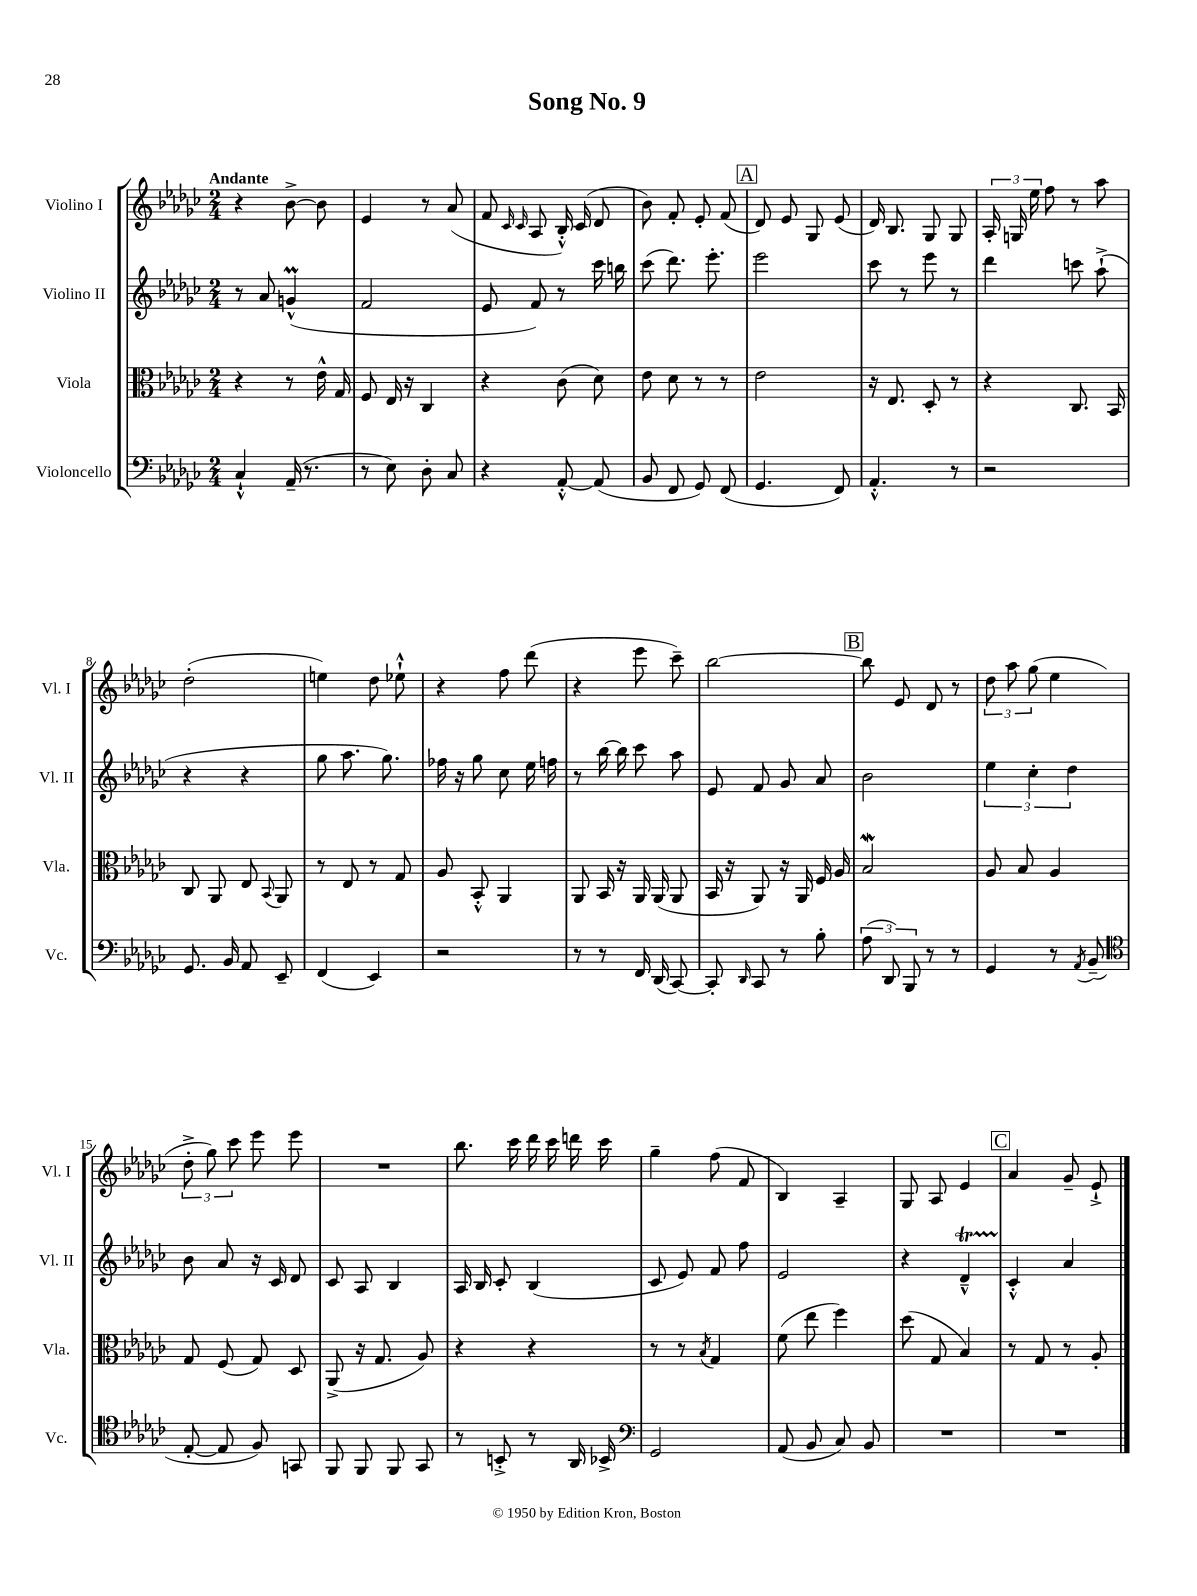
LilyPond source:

\header { title = "Song No. 9" }
<<
\new StaffGroup <<
\new Staff = "s0" \with { instrumentName = "Violino I" shortInstrumentName = "Vl. I" } {
    \clef treble \key ges \major \numericTimeSignature \time 2/4 \tempo "Andante"
    \autoBeamOff r4 bes'8~-> bes'8 |
    ees'4 r8 aes'8( |
    f'8 \grace { ces'16 ces'16 } aes8 bes16-.-^) ces'16( des'8 |
    bes'8) f'8-. ees'8-. f'8( |
    \mark \markup { \box "A" } des'8) ees'8 ges8 ees'8( |
    des'16) bes8. ges8 ges8 |
    \tuplet 3/2 { aes16-. g16 ees''16 } f''8 r8 aes''8 |
    des''2-.( |
    e''4) des''8 ees''8-!-^ |
    r4 f''8 des'''8( |
    r4 ees'''8 ces'''8--) |
    bes''2~ |
    \mark \markup { \box "B" } bes''8 ees'8 des'8 r8 |
    \tuplet 3/2 { des''8 aes''8 ges''8( } ees''4 |
    \tuplet 3/2 { des''8-.-> ges''8) ces'''8 } ees'''8 ees'''8 |
    R2 |
    bes''8. ces'''16 des'''16 ces'''16 d'''16 ces'''16 |
    ges''4-- f''8( f'8 |
    bes4) aes4-- |
    ges8 aes8 ees'4 |
    \mark \markup { \box "C" } aes'4 ges'8-- ees'8-!-> \bar "|." |
}
\new Staff = "s1" \with { instrumentName = "Violino II" shortInstrumentName = "Vl. II" } {
    \clef treble \key ges \major \numericTimeSignature \time 2/4
    \autoBeamOff r8 aes'8 g'4-^\prall( |
    f'2 |
    ees'8 f'8) r8 ces'''16 b''16 |
    ces'''8( des'''8.) ees'''8.-. |
    \mark \markup { \box "A" } ees'''2 |
    ces'''8 r8 ees'''8 r8 |
    des'''4 c'''8 aes''8-!->( |
    r4 r4 |
    ges''8 aes''8. ges''8.) |
    fes''16 r16 ges''8 ces''8 ees''16 f''16 |
    r8 bes''16~ bes''16 ces'''8 aes''8 |
    ees'8 f'8 ges'8 aes'8 |
    \mark \markup { \box "B" } bes'2 |
    \tuplet 3/2 { ees''4 ces''4-. des''4 } |
    bes'8 aes'8 r16 ces'16 des'8 |
    ces'8 aes8 bes4 |
    aes16 bes16 ces'8-. bes4( |
    ces'8 ees'8) f'8 f''8 |
    ees'2 |
    r4 des'4---^\startTrillSpan |
    \mark \markup { \box "C" } ces'4-.-^\stopTrillSpan aes'4 \bar "|." |
}
\new Staff = "s2" \with { instrumentName = "Viola" shortInstrumentName = "Vla." } {
    \clef alto \key ges \major \numericTimeSignature \time 2/4
    \autoBeamOff r4 r8 ees'16-^ ges16 |
    f8 ees16 r16 ces4 |
    r4 ces'8( des'8) |
    ees'8 des'8 r8 r8 |
    \mark \markup { \box "A" } ees'2 |
    r16 ees8. des8-. r8 |
    r4 ces8. bes,16 |
    ces8 aes,8 ees8 \appoggiatura { bes,8 } aes,8 |
    r8 ees8 r8 ges8 |
    aes8 bes,8-.-^ aes,4 |
    aes,8 bes,16 r16 aes,16 aes,16( aes,8 |
    bes,16 r16 aes,8) r16 aes,16 f16 aes16 |
    \mark \markup { \box "B" } bes2\mordent |
    aes8 bes8 aes4 |
    ges8 f8( ges8) des8 |
    aes,8->( r16 ges8. aes8) |
    r4 r4 |
    r8 r8 \acciaccatura { bes8 } ges4 |
    f'8( ees''8 f''4) |
    des''8( ges8 bes4) |
    \mark \markup { \box "C" } r8 ges8 r8 aes8-. \bar "|." |
}
\new Staff = "s3" \with { instrumentName = "Violoncello" shortInstrumentName = "Vc." } {
    \clef bass \key ges \major \numericTimeSignature \time 2/4
    \autoBeamOff ces4-!-^ aes,16--( r8. |
    r8 ees8) des8-. ces8 |
    r4 aes,8~-.-^ aes,8( |
    bes,8 f,8 ges,8) f,8( |
    \mark \markup { \box "A" } ges,4. f,8) |
    aes,4.-.-^ r8 |
    r2 |
    ges,8. bes,16 aes,8 ees,8-- |
    f,4( ees,4) |
    r2 |
    r8 r8 f,16 des,16( ces,8~) |
    ces,8-. \grace { des,16 } ces,8 r8 bes8-. |
    \mark \markup { \box "B" } \tuplet 3/2 { aes8( des,8) bes,,8 } r8 r8 |
    ges,4 r8 \acciaccatura { aes,8 } bes,8--( |
    \clef tenor ees8~-. ees8 f8) g,8 |
    f,8 f,8 f,8 ges,8 |
    r8 b,8-.-> r8 aes,16 bes,16-> |
    \clef bass ges,2 |
    aes,8( bes,8 ces8) bes,8 |
    R2 |
    \mark \markup { \box "C" } R2 \bar "|." |
}
>>
>>
